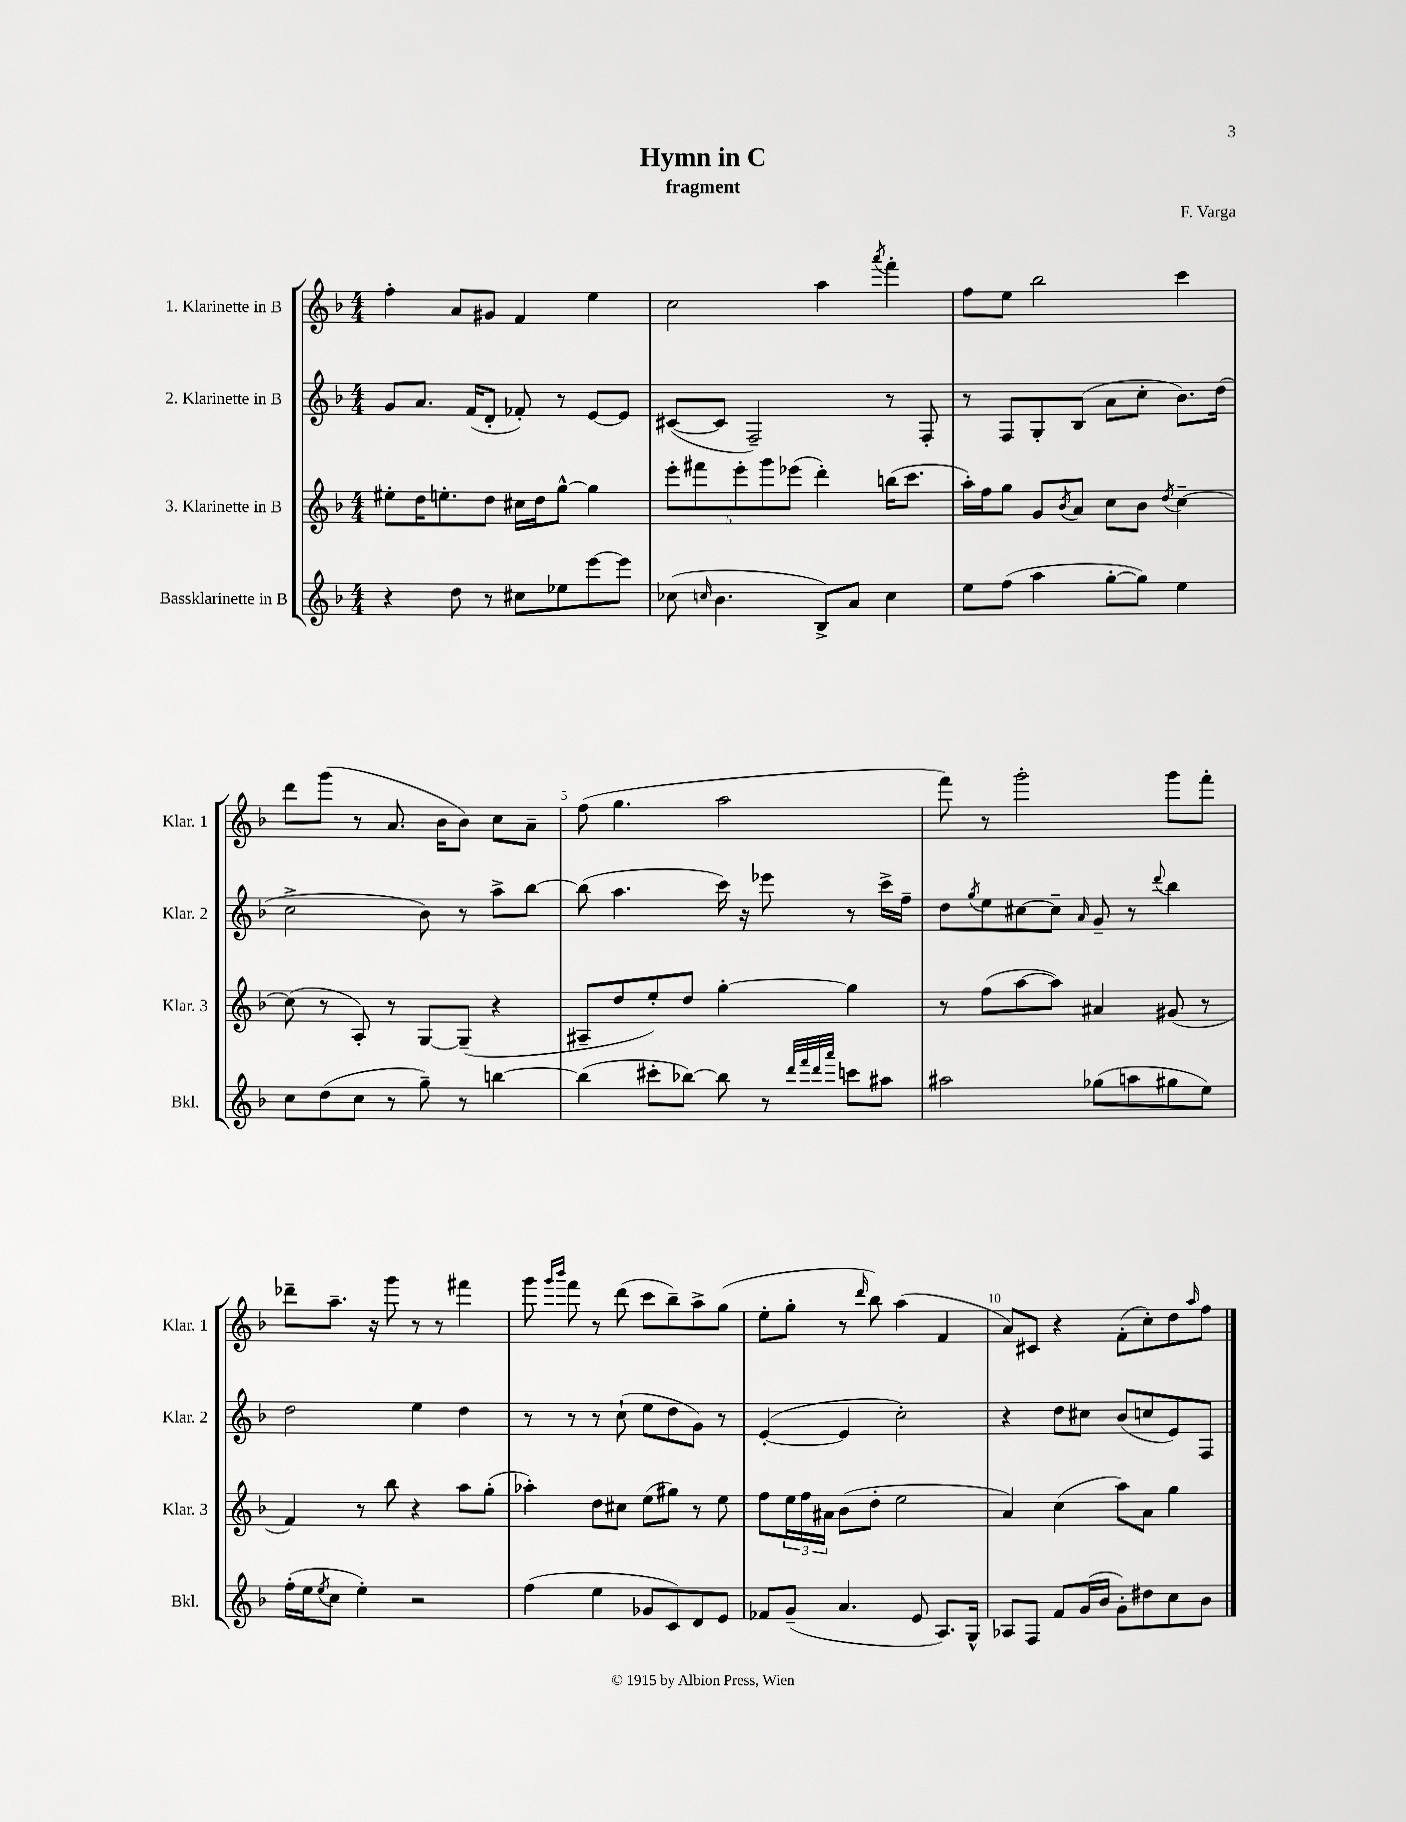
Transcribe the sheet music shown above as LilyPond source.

\header { title = "Hymn in C" composer = "F. Varga" subtitle = "fragment" }
<<
\new StaffGroup <<
\new Staff = "s0" \with { instrumentName = "1. Klarinette in B" shortInstrumentName = "Klar. 1" } {
    \clef treble \key f \major \numericTimeSignature \time 4/4
    f''4-. a'8 gis'8 f'4 e''4 |
    c''2 a''4 \acciaccatura { a'''8 } f'''4-. |
    f''8 e''8 bes''2 c'''4 |
    d'''8 g'''8( r8 a'8. bes'16 bes'8) c''8 a'8-- |
    f''8( g''4. a''2 |
    f'''8) r8 g'''2-. g'''8 f'''8-. |
    des'''8-- a''8.-- r16 g'''8 r8 r8 fis'''4 |
    g'''8 \grace { g'''16 bes'''16 } f'''8 r8 d'''8( c'''8 bes''8--) a''8-> g''8( |
    e''8-. g''8-. r8 \grace { d'''16 } bes''8) a''4( f'4 |
    a'8) cis'8 r4 f'8-.( c''8-.) d''8 \grace { a''16 } f''8 \bar "|." |
}
\new Staff = "s1" \with { instrumentName = "2. Klarinette in B" shortInstrumentName = "Klar. 2" } {
    \clef treble \key f \major \numericTimeSignature \time 4/4
    g'8 a'8. f'16( d'8-. fes'8-.) r8 e'8~ e'8 |
    cis'8~( cis'8 f2--) r8 f8-. |
    r8 f8 g8-. bes8( a'8 c''8-. bes'8.) d''16( |
    c''2-> bes'8) r8 a''8-> bes''8~ |
    bes''8( a''4. c'''16) r16 ees'''8 r8 c'''16-> f''16-- |
    d''8 \acciaccatura { g''8 } e''8 cis''8~ cis''8-- \grace { a'16 } g'8-- r8 \appoggiatura { d'''8 } bes''4 |
    d''2 e''4 d''4 |
    r8 r8 r8 c''8-!( e''8 d''8 g'8) r8 |
    e'4~-.( e'4 c''2-.) |
    r4 d''8 cis''8 bes'8( c''8 e'8) f8 \bar "|." |
}
\new Staff = "s2" \with { instrumentName = "3. Klarinette in B" shortInstrumentName = "Klar. 3" } {
    \clef treble \key f \major \numericTimeSignature \time 4/4
    eis''8-. d''16 e''8.-. d''8 cis''16 d''16 g''8~-^ g''4 |
    \tuplet 5/4 { e'''8-. fis'''8 e'''8-. g'''8 ees'''8( } d'''4-.) b''16( c'''8. |
    a''16-.) f''16 g''8 g'8 \acciaccatura { bes'8 } a'8 c''8 bes'8 \acciaccatura { d''8 } c''4~-- |
    c''8( r8 a8-.) r8 g8~ g8--( r4 |
    ais8-- d''8 e''8-.) d''8 g''4~-. g''4 |
    r8 f''8( a''8~ a''8) ais'4 gis'8( r8 |
    f'4) r8 bes''8 r4 a''8 g''8-.( |
    aes''4-.) d''8 cis''8 e''8( gis''8) r8 e''8 |
    f''8 \tuplet 3/2 { e''16 f''16 ais'16 } bes'8( d''8-. e''2 |
    a'4) c''4( a''8) a'8 g''4 \bar "|." |
}
\new Staff = "s3" \with { instrumentName = "Bassklarinette in B" shortInstrumentName = "Bkl." } {
    \clef treble \key f \major \numericTimeSignature \time 4/4
    r4 d''8 r8 cis''8 ees''8 e'''8~ e'''8 |
    ces''8( \grace { c''16 } bes'4. bes8->) a'8 c''4 |
    e''8 f''8( a''4 g''8~-. g''8) e''4 |
    c''8 d''8( c''8 r8 g''8--) r8 b''4~ |
    b''4( cis'''8-. bes''8~) bes''8 r8 \grace { d'''32 f'''32 d'''32 a'''32 } c'''8 ais''8 |
    ais''2 ges''8( a''8 gis''8 e''8) |
    f''16-.( e''16 \acciaccatura { e''8 } c''8 e''4-.) r2 |
    f''4( e''4 ges'8 c'8) d'8 e'8 |
    fes'8 g'8--( a'4. e'8 a8.) g16-^ |
    aes8 f8 f'8 g'16( bes'16 g'8-.) dis''8 c''8 bes'8 \bar "|." |
}
>>
>>
\layout { \context { \Score \override BarNumber.break-visibility = ##(#f #t #t) barNumberVisibility = #(every-nth-bar-number-visible 5) } }
